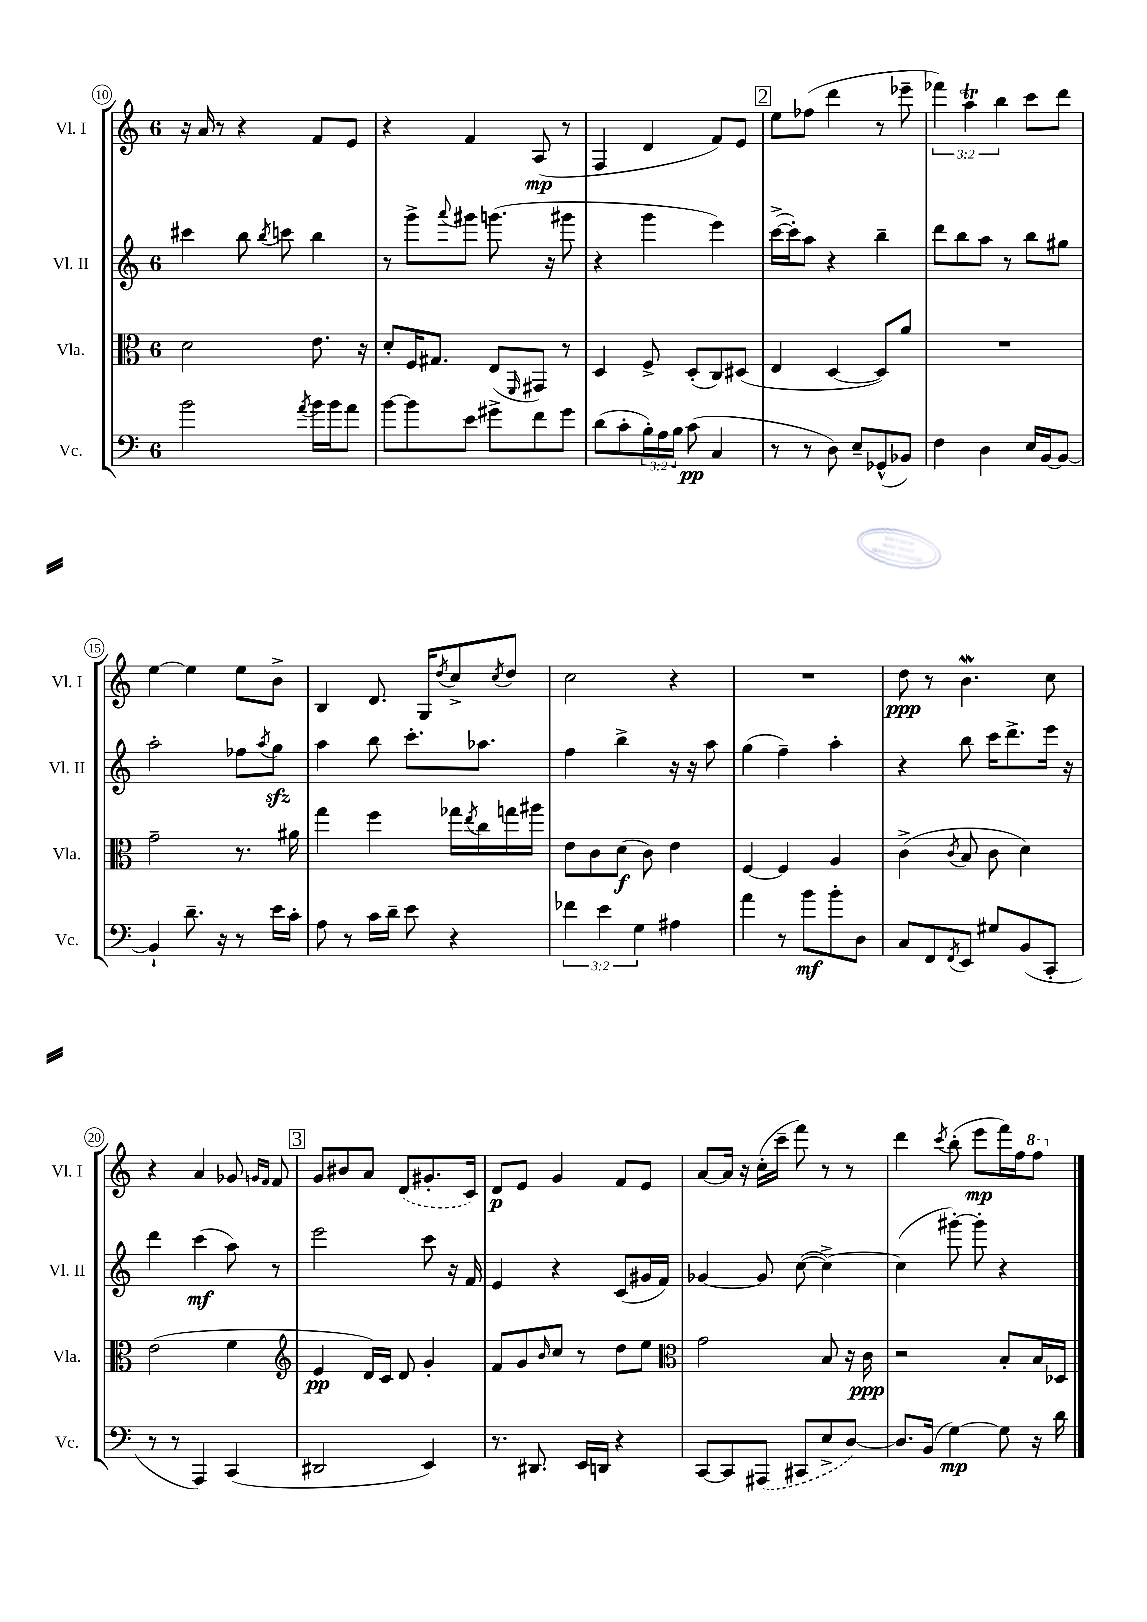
<<
\new StaffGroup <<
\new Staff = "s0" \with { instrumentName = "Vl. I" shortInstrumentName = "Vl. I" } {
    \clef treble \key c \major \once \override Staff.TimeSignature.style = #'single-digit \time 6/8 \override Staff.TupletNumber.text = #tuplet-number::calc-fraction-text
    r16 a'16 r8 r4 f'8 e'8 |
    r4 f'4 a8\mp( r8 |
    f4 d'4 f'8) e'8 |
    \mark \markup { \box "2" } e''8 fes''8( d'''4 r8 ees'''8-- |
    \tuplet 3/2 { fes'''4) a''4\trill b''4 } c'''8 d'''8 |
    e''4~ e''4 e''8 b'8-> |
    b4 d'8. g16 \acciaccatura { d''8 } c''8-> \acciaccatura { c''8 } d''8 |
    c''2 r4 |
    R2. |
    d''8\ppp r8 b'4.\mordent c''8 |
    r4 a'4 ges'8 \grace { g'16 f'16 } f'8 |
    \mark \markup { \box "3" } g'8 bis'8 a'8 \once \slurDashed d'8( gis'8.-. c'16) |
    d'8\p e'8 g'4 f'8 e'8 |
    a'8~ a'16 r16 c''16-.( c'''16-- f'''8) r8 r8 |
    d'''4 \acciaccatura { c'''8 } b''8-.( e'''8\mp f'''16) f''16 \ottava #1 f'''8 \ottava #0 \bar "|." |
}
\new Staff = "s1" \with { instrumentName = "Vl. II" shortInstrumentName = "Vl. II" } {
    \clef treble \key c \major \once \override Staff.TimeSignature.style = #'single-digit \time 6/8
    cis'''4 b''8 \acciaccatura { b''8 } c'''8 b''4 |
    r8 g'''8-> \appoggiatura { a'''8 } gis'''8 g'''8.( r16 gis'''8 |
    r4 g'''4 e'''4) |
    \mark \markup { \box "2" } c'''16~->( c'''16-.) a''8 r4 b''4-- |
    d'''8 b''8 a''8 r8 b''8 gis''8 |
    a''2-. fes''8 \acciaccatura { a''8 } g''8\sfz |
    a''4 b''8 c'''8.-. aes''8. |
    f''4 b''4-> r16 r16 a''8 |
    g''4( f''4--) a''4-. |
    r4 b''8 c'''16 d'''8.-> e'''16 r16 |
    d'''4 c'''4\mf( a''8) r8 |
    \mark \markup { \box "3" } e'''2 c'''8 r16 f'16 |
    e'4 r4 c'8( gis'16 f'16) |
    ges'4~ ges'8 c''8~( c''4~->) |
    c''4( gis'''8~-.) gis'''8-. r4 \bar "|." |
}
\new Staff = "s2" \with { instrumentName = "Vla." shortInstrumentName = "Vla." } {
    \clef alto \key c \major \once \override Staff.TimeSignature.style = #'single-digit \time 6/8
    d'2 e'8. r16 |
    d'8-. f16 gis8. e8( \grace { f,16 } gis,8) r8 |
    d4 f8-> d8-.( c8) dis8( |
    \mark \markup { \box "2" } e4 d4~ d8) a'8 |
    R2. |
    g'2-- r8. ais'16 |
    g''4 f''4 ges''16 \acciaccatura { e''8 } c''16 g''16 ais''16 |
    e'8 c'8 d'8\f( c'8) e'4 |
    f4~ f4 a4 |
    c'4->( \acciaccatura { c'8 } b8 c'8 d'4) |
    e'2( f'4 |
    \mark \markup { \box "3" } \clef treble e'4\pp d'16) c'16 d'8 g'4-. |
    f'8 g'8 \grace { b'16 } c''8 r8 d''8 e''8 |
    \clef alto g'2 b8 r16 c'16\ppp |
    r2 b8-. b16 des16 \bar "|." |
}
\new Staff = "s3" \with { instrumentName = "Vc." shortInstrumentName = "Vc." } {
    \clef bass \key c \major \once \override Staff.TimeSignature.style = #'single-digit \time 6/8 \override Staff.TupletNumber.text = #tuplet-number::calc-fraction-text
    b'2 \acciaccatura { a'8 } b'16 b'16 a'8 |
    b'8~ b'8 e'8 gis'8-> f'8 gis'8 |
    d'8( c'8-. \tuplet 3/2 { b16-.) a16 b16 } c'8\pp( c4 |
    \mark \markup { \box "2" } r8 r8 d8) e8-- ges,8-^( bes,8) |
    f4 d4 e16 b,16~ b,8~ |
    b,4-! d'8.-- r16 r8 e'16 c'16-. |
    a8 r8 c'16 d'16-- e'8 r4 |
    \tuplet 3/2 { fes'4 e'4 g4 } ais4 |
    a'4 r8 b'8\mf b'8-. d8 |
    c8 f,8 \acciaccatura { f,8 } e,8 gis8 b,8( c,8-. |
    r8 r8 a,,4) c,4( |
    \mark \markup { \box "3" } dis,2 e,4) |
    r8. dis,8. e,16 d,16 r4 |
    c,8~ c,8 \once \slurDashed ais,,8( cis,8 e8-> d8~) |
    d8. b,16( g4~\mp) g8 r16 d'16 \bar "|." |
}
>>
>>
\layout { \context { \Score currentBarNumber = #10 \override BarNumber.stencil = #(make-stencil-circler 0.1 0.3 ly:text-interface::print) } }
